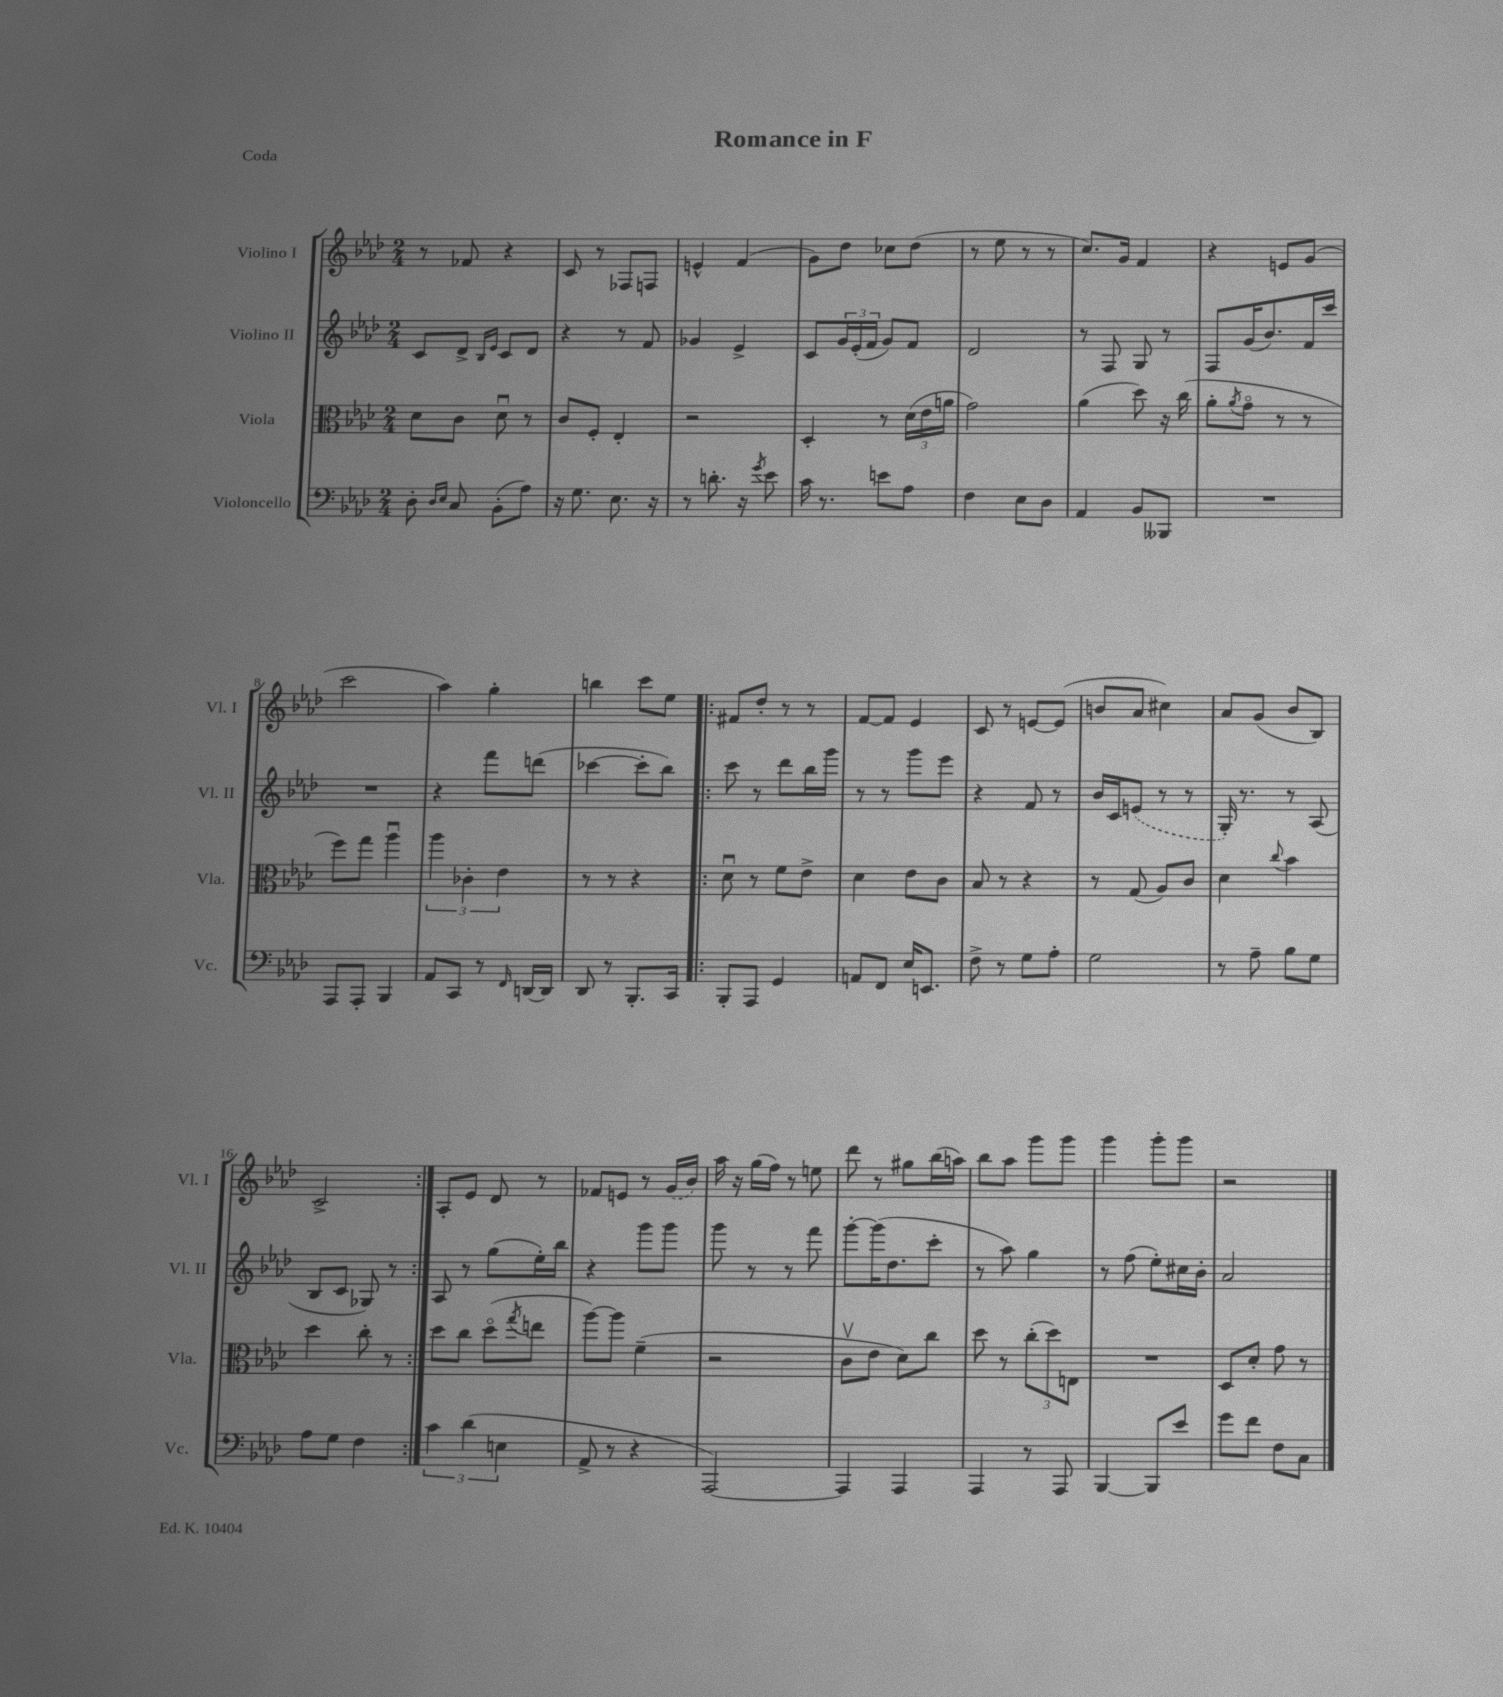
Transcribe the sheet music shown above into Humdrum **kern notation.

**kern	**kern	**kern	**kern
*staff4	*staff3	*staff2	*staff1
*clefF4	*clefC3	*clefG2	*clefG2
*k[b-e-a-d-]	*k[b-e-a-d-]	*k[b-e-a-d-]	*k[b-e-a-d-]
*M2/4	*M2/4	*M2/4	*M2/4
8D-'\	8d-\L	8c/L	8r
16qqD-/LL	.	.	.
16qqE-/JJ	.	.	.
8C/	8c\J	8d-^/J	8f-/
.	.	16qqB-/LL	.
.	.	16qqe-/JJ	.
(8BB-'\L	8d-u\	8c/L	4r
8A-\J)	8r	8d-/J	.
=	=	=	=
16r	8c/L	4r	8c/
8.G\	.	.	.
.	8F'/J	.	8r
8.E-\	4E-'/	8r	8F-/L
.	.	8f/	8F/J
16r	.	.	.
=	=	=	=
8r	2r	4g-/	4e^^/
8.d'\	.	.	.
.	.	4e-^/	(4f/
16r	.	.	.
8qg/	.	.	.
8e-\	.	.	.
=	=	=	=
16c\	4D-'/	8c/L	8g\L)
8.r	.	.	.
.	.	24g/L	8dd-\J
.	.	(24e-'/	.
.	.	24f/JJ	.
8e\L	8r	8g/L)	8cc-\L
8A-\J	(24d-\LL	8f/J	(8dd-\J
.	24e-\	.	.
.	24a\JJ	.	.
=	=	=	=
4F\	2g\)	2d-/	8r
.	.	.	8ee-\
8E-\L	.	.	8r
8D-\J	.	.	8r
=	=	=	=
4AA-/	(4a-\	8r	8.cc/L)
.	.	8F/	.
.	.	.	16g/Jk
8BB-/L	8dd-\)	8G/	4f/
8BBB--/J	16r	8r	.
.	(16cc\	.	.
=	=	=	=
2r	8a-'\L	8F/L	4r
.	8qa-/	.	.
.	8go\J	(16g/K	.
.	.	8.b-/)	.
.	8r	.	8e/L
.	8r	16f/L	(8g/J
.	.	16ccc/JJ	.
=	=	=	=
8AAA-/L	8ff\L)	2r	2ccc\
8AAA-'/J	8gg\J	.	.
4BBB-/	4aa-u\	.	.
=	=	=	=
8AA-/L	6aa-\	4r	4aa-\)
8CC/J	.	.	.
.	6c-'\	.	.
8r	.	8fff\L	4gg'\
.	6e-\	.	.
16qqFF/	.	.	.
[16DD/LL	.	(8ddd\J	.
16DD/]JJ	.	.	.
=	=	=	=
8DD-/	8r	[4ccc-\	4bb\
8r	8r	.	.
8.BBB-'/L	4r	8ccc-'\]L	8ccc\L
.	.	8bb-\J)	8ee-\J
16CC/Jk	.	.	.
=!|:	=!|:	=!|:	=!|:
8BBB-'/L	8d-u\	8ccc\	8f#/L
8AAA-/J	8r	8r	8dd-'/J
4GG/	8f\L	8ddd-\L	8r
.	8e-^\J	16bb-\L	8r
.	.	16ggg\JJ	.
=	=	=	=
8AA/L	4d-\	8r	[8f/L
8FF/J	.	8r	8f/]J
16E-/LK	8e-\L	8ggg\L	4e-/
8.EE/J	.	.	.
.	8c\J	8eee-\J	.
=	=	=	=
8F^\	8B-/	4r	8c/
8r	8r	.	8r
8G\L	4r	8f/	[8e/L
8A-'\J	.	8r	(8e/]J
=	=	=	=
2G\	8r	16b-/LL	8b/L
.	.	16c/J	.
.	(8G/	(8e/J	8a-/J
.	8A-/L)	8r	4cc#\)
.	8c/J	8r	.
=	=	=	=
8r	4d-\	16G'/)	8a-/L
.	.	8.r	.
8A-~\	.	.	(8g/J
.	8qqcc/	.	.
8B-\L	4b-\	8r	8b-/L
8G\J	.	(8A-/	8B-/J)
=	=	=	=
8A-\L	4dd-\	8B-/L	2c^/
8G\J	.	8c/J	.
4F\	8cc'\	8G-/)	.
.	8r	8r	.
=:|!	=:|!	=:|!	=:|!
6c\	8dd-\L	8A-/	8A-'/L
.	8cc\J	8r	8e-/J
(6d-\	.	.	.
.	(8dd-o\L	(8gg\L	8d-/
6E\	.	.	.
.	8qgg/	.	.
.	8ee\J	16ee-'\L)	8r
.	.	16bb-\JJ	.
=	=	=	=
8AA-^/	[8aa-\L)	4r	8f-/L
8r	8aa-\]J	.	8e/J
4r	(4f~\	8ggg\L	8r
.	.	8ggg\J	(16g/LL
.	.	.	16b-/JJ)
=	=	=	=
[2AAA-/)	2r	8ggg\	16aa-\
.	.	.	16r
.	.	8r	(16gg\LL
.	.	.	16ff\JJ)
.	.	8r	8r
.	.	8fff\	8ee\
=	=	=	=
4AAA-/]	8cv\L	[8ggg'\L	8ddd-\
.	8e-\J	(16ggg\]K	8r
.	.	8.dd-\	.
4AAA-/	8d-\L)	.	8gg#\L
.	8cc\J	8ccc'\J	(16bb-\L
.	.	.	16aa\JJ)
=	=	=	=
4AAA-/	8dd-\	8r	8bb-\L
.	8r	8aa-\)	8aa-\J
8r	(12cc'\L	4gg\	8ggg\L
.	12dd-\)	.	.
8AAA-/	.	.	8ggg\J
.	12E\J	.	.
=	=	=	=
[4BBB-/	2r	8r	4ggg\
.	.	(8ff\	.
8BBB-/]L	.	8ee-'\L)	8ggg'\L
8e-/J	.	16cc#\L	8ggg\J
.	.	16b-'\JJ	.
=	=	=	=
8g\L	8D-/L	2a-/	2r
8f\J	8d-'/J	.	.
8F\L	8g\	.	.
8C\J	8r	.	.
==	==	==	==
*-	*-	*-	*-
